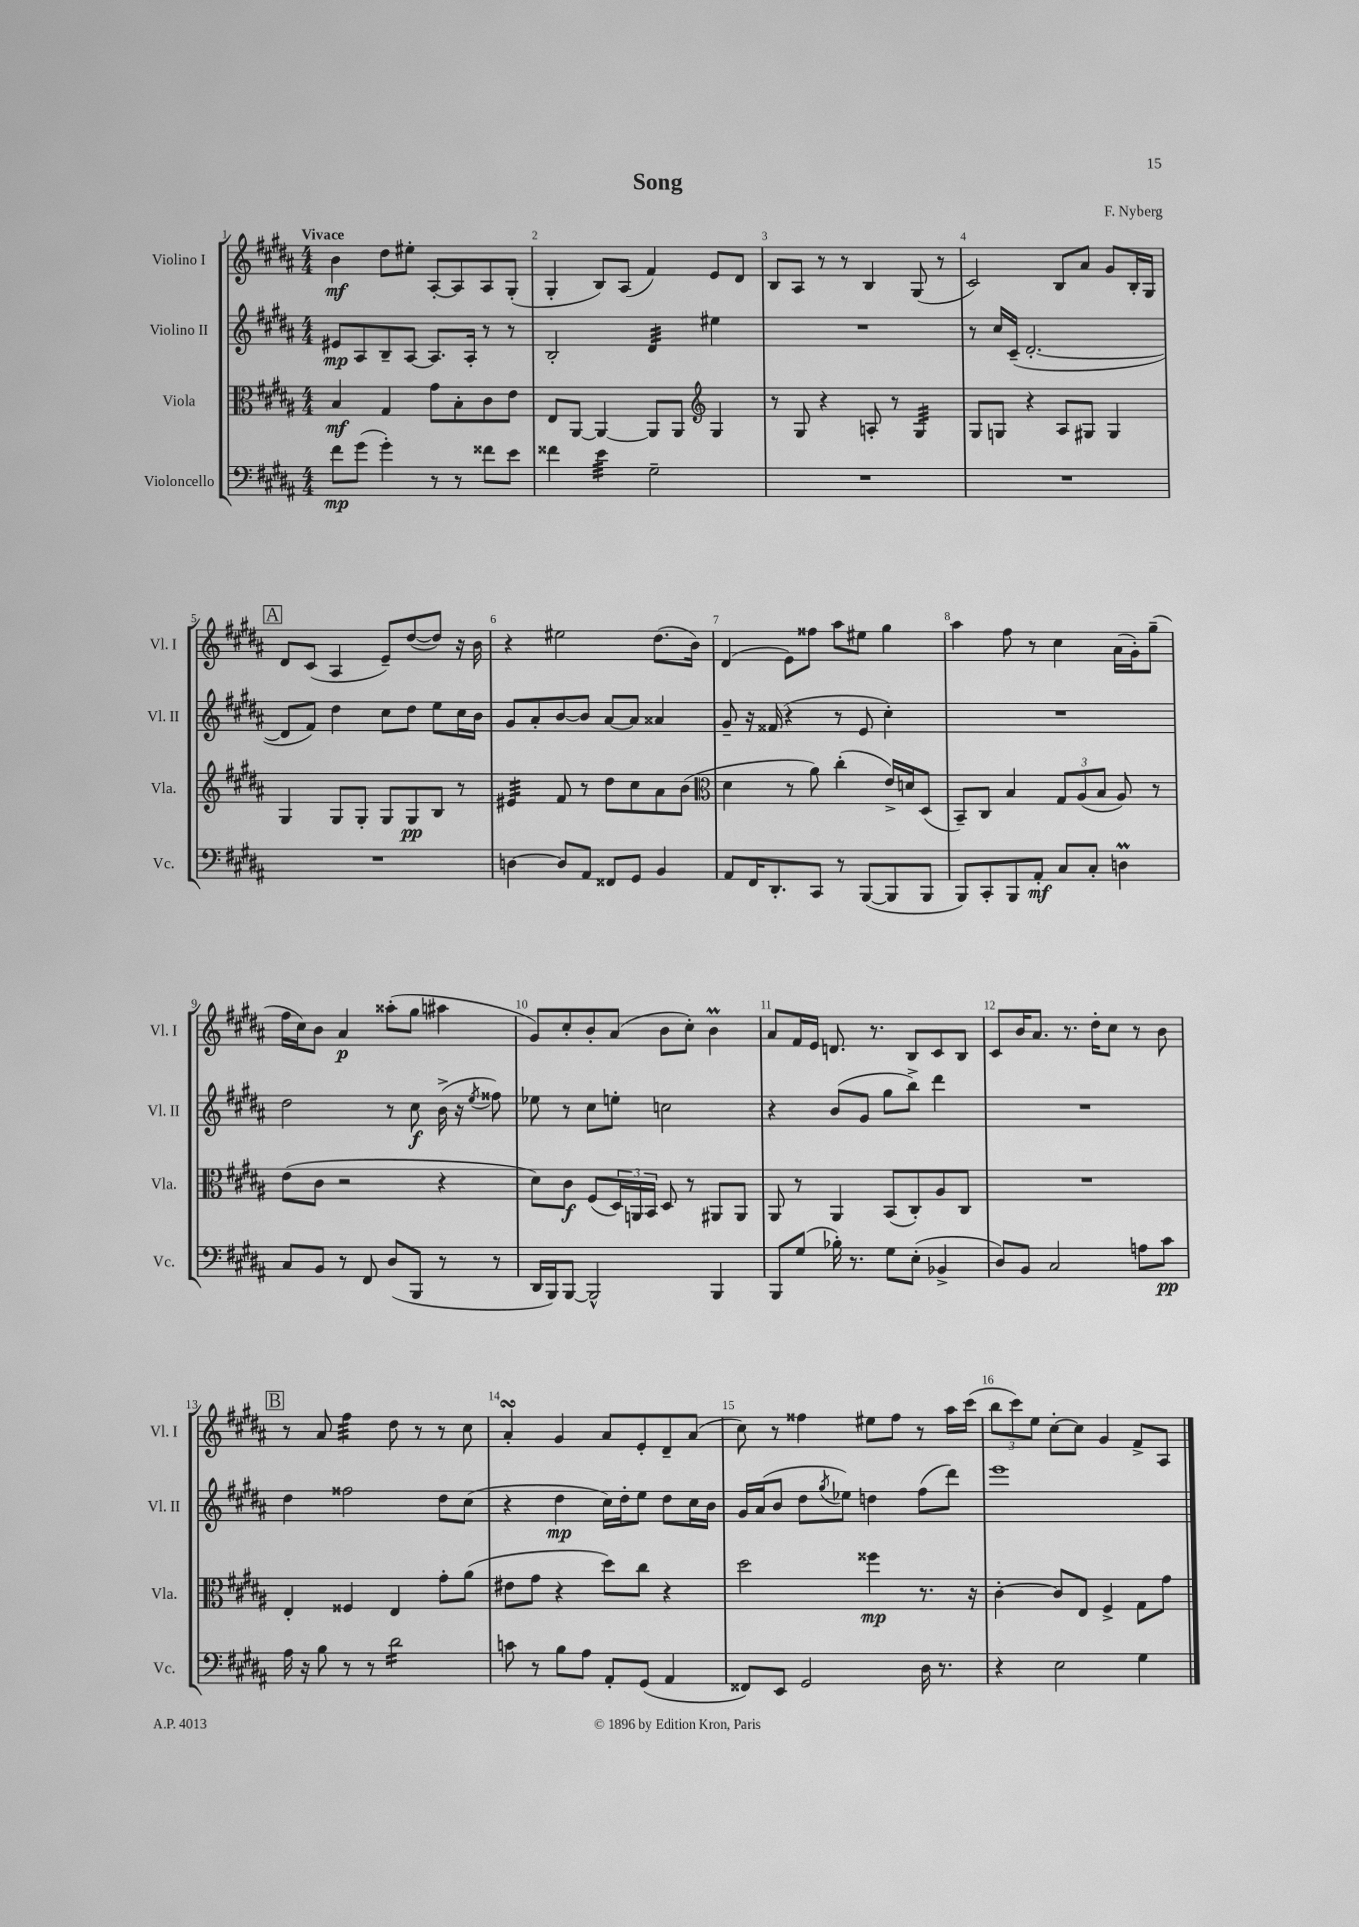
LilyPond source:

\header { title = "Song" composer = "F. Nyberg" }
<<
\new StaffGroup <<
\new Staff = "s0" \with { instrumentName = "Violino I" shortInstrumentName = "Vl. I" } {
    \clef treble \key b \major \numericTimeSignature \time 4/4 \tempo "Vivace"
    b'4\mf dis''8 eis''8-. ais8~-. ais8 ais8 gis8-.( |
    gis4-. b8) ais8( fis'4) e'8 dis'8 |
    b8 ais8 r8 r8 b4 gis8( r8 |
    cis'2) b8 ais'8 gis'8 b16-. gis16 |
    \mark \markup { \box "A" } dis'8 cis'8( ais4 e'8--) dis''8~( dis''8) r16 b'16 |
    r4 eis''2 dis''8.( b'16) |
    dis'4( e'8) fisis''8 ais''8 eis''8 gis''4 |
    ais''4 fis''8 r8 cis''4 ais'16( gis'16-.) gis''8--( |
    fis''16 cis''16) b'8 ais'4\p aisis''8-.( gis''8 ais''4 |
    gis'8) cis''8-. b'8-. ais'8( b'8 cis''8-.) b'4\prall |
    ais'8 fis'16 e'16 d'8. r8. b8 cis'8 b8 |
    cis'8 b'16 ais'8. r8. dis''16-. cis''8 r8 b'8 |
    \mark \markup { \box "B" } r8 ais'8 fis''4:32 dis''8 r8 r8 cis''8 |
    ais'4-.\turn gis'4 ais'8 e'8-. dis'8-- ais'8( |
    cis''8) r8 fisis''4 eis''8 fisis''8 r8 ais''16 cis'''16( |
    \tuplet 3/2 { b''8 cis'''8) e''8 } cis''8~-. cis''8 gis'4 fis'8-> ais8 \bar "|." |
}
\new Staff = "s1" \with { instrumentName = "Violino II" shortInstrumentName = "Vl. II" } {
    \clef treble \key b \major \numericTimeSignature \time 4/4
    eis'8\mp ais8 b8-- ais8~ ais8. ais16-. r8 r8 |
    b2-. dis'4:32 eis''4 |
    R1 |
    r8 cis''16 cis'16--( dis'2.~-. |
    \mark \markup { \box "A" } dis'8 fis'8) dis''4 cis''8 dis''8 e''8 cis''16 b'16 |
    gis'8 ais'8-. b'8~ b'8 ais'8~ ais'8 aisis'4 |
    gis'8-- r16 fisis'16( r4 r8 e'8 cis''4-.) |
    R1 |
    dis''2 r8 cis''8\f b'16->( r16 \acciaccatura { e''8 } fisis''8) |
    ees''8 r8 cis''8 e''8-. c''2 |
    r4 b'8( gis'8 gis''8 b''8->) dis'''4 |
    R1 |
    \mark \markup { \box "B" } dis''4 fisis''2 dis''8 cis''8( |
    r4 dis''4\mp cis''16) dis''16-. e''8 dis''8 cis''16 b'16 |
    gis'16 ais'16( b'8 dis''8 \acciaccatura { gis''8 } ees''8) d''4 fis''8( dis'''8) |
    e'''1 \bar "|." |
}
\new Staff = "s2" \with { instrumentName = "Viola" shortInstrumentName = "Vla." } {
    \clef alto \key b \major \numericTimeSignature \time 4/4
    b4\mf gis4 gis'8 b8-. cis'8 e'8 |
    e8 ais,8~ ais,4~ ais,8 ais,8 \clef treble gis4 |
    r8 gis8 r4 a8-. r8 gis4:32 |
    gis8 g8 r4 ais8 gis8 gis4 |
    \mark \markup { \box "A" } gis4 gis8 gis8-. gis8 gis8\pp b8 r8 |
    eis'4:32 fis'8 r8 dis''8 cis''8 ais'8 b'8( |
    \clef alto dis'4 r8 ais'8) cis''4-.( e'16->) d'16 dis8( |
    b,8--) cis8 b4 \tuplet 3/2 { gis8 ais8( b8 } ais8) r8 |
    e'8( cis'8 r2 r4 |
    dis'8) cis'8\f fis8( \tuplet 3/2 { dis16) a,16 b,16 } dis8 r8 ais,8 ais,8 |
    ais,8 r8 ais,4 b,8( cis8-.) ais8 cis8 |
    R1 |
    \mark \markup { \box "B" } e4-. fisis4 e4 gis'8-. ais'8( |
    eis'8 gis'8 r4 dis''8) cis''8 r4 |
    dis''2 fisis''4\mp r8. r16 |
    cis'4~-. cis'8 e8 fis4-> gis8 gis'8 \bar "|." |
}
\new Staff = "s3" \with { instrumentName = "Violoncello" shortInstrumentName = "Vc." } {
    \clef bass \key b \major \numericTimeSignature \time 4/4
    fis'8\mp gis'8( gis'4-.) r8 r8 fisis'8 e'8 |
    fisis'4 e'4:32 gis2-- |
    R1 |
    R1 |
    \mark \markup { \box "A" } R1 |
    d4~ d8 ais,8 fisis,8 gis,8 b,4 |
    ais,8 fis,16 dis,8.-. cis,8 r8 b,,8~( b,,8 b,,8 |
    b,,8) cis,8-. b,,8 ais,8-.\mf cis8 cis8-. d4\prall |
    cis8 b,8 r8 fis,8 dis8( b,,8 r8 r8 |
    dis,16 b,,16) b,,8~ b,,2-^ b,,4 |
    b,,8 gis8( bes16-.) r8. gis8 e8-.( bes,4-> |
    dis8) b,8 cis2 a8 cis'8\pp |
    \mark \markup { \box "B" } ais16 r16 b8 r8 r8 dis'2:16 |
    c'8 r8 b8 ais8 ais,8-. gis,8( ais,4 |
    fisis,8) e,8 gis,2 dis16 r8. |
    r4 e2 gis4 \bar "|." |
}
>>
>>
\layout { \context { \Score \override BarNumber.break-visibility = ##(#f #t #t) barNumberVisibility = #all-bar-numbers-visible } }
